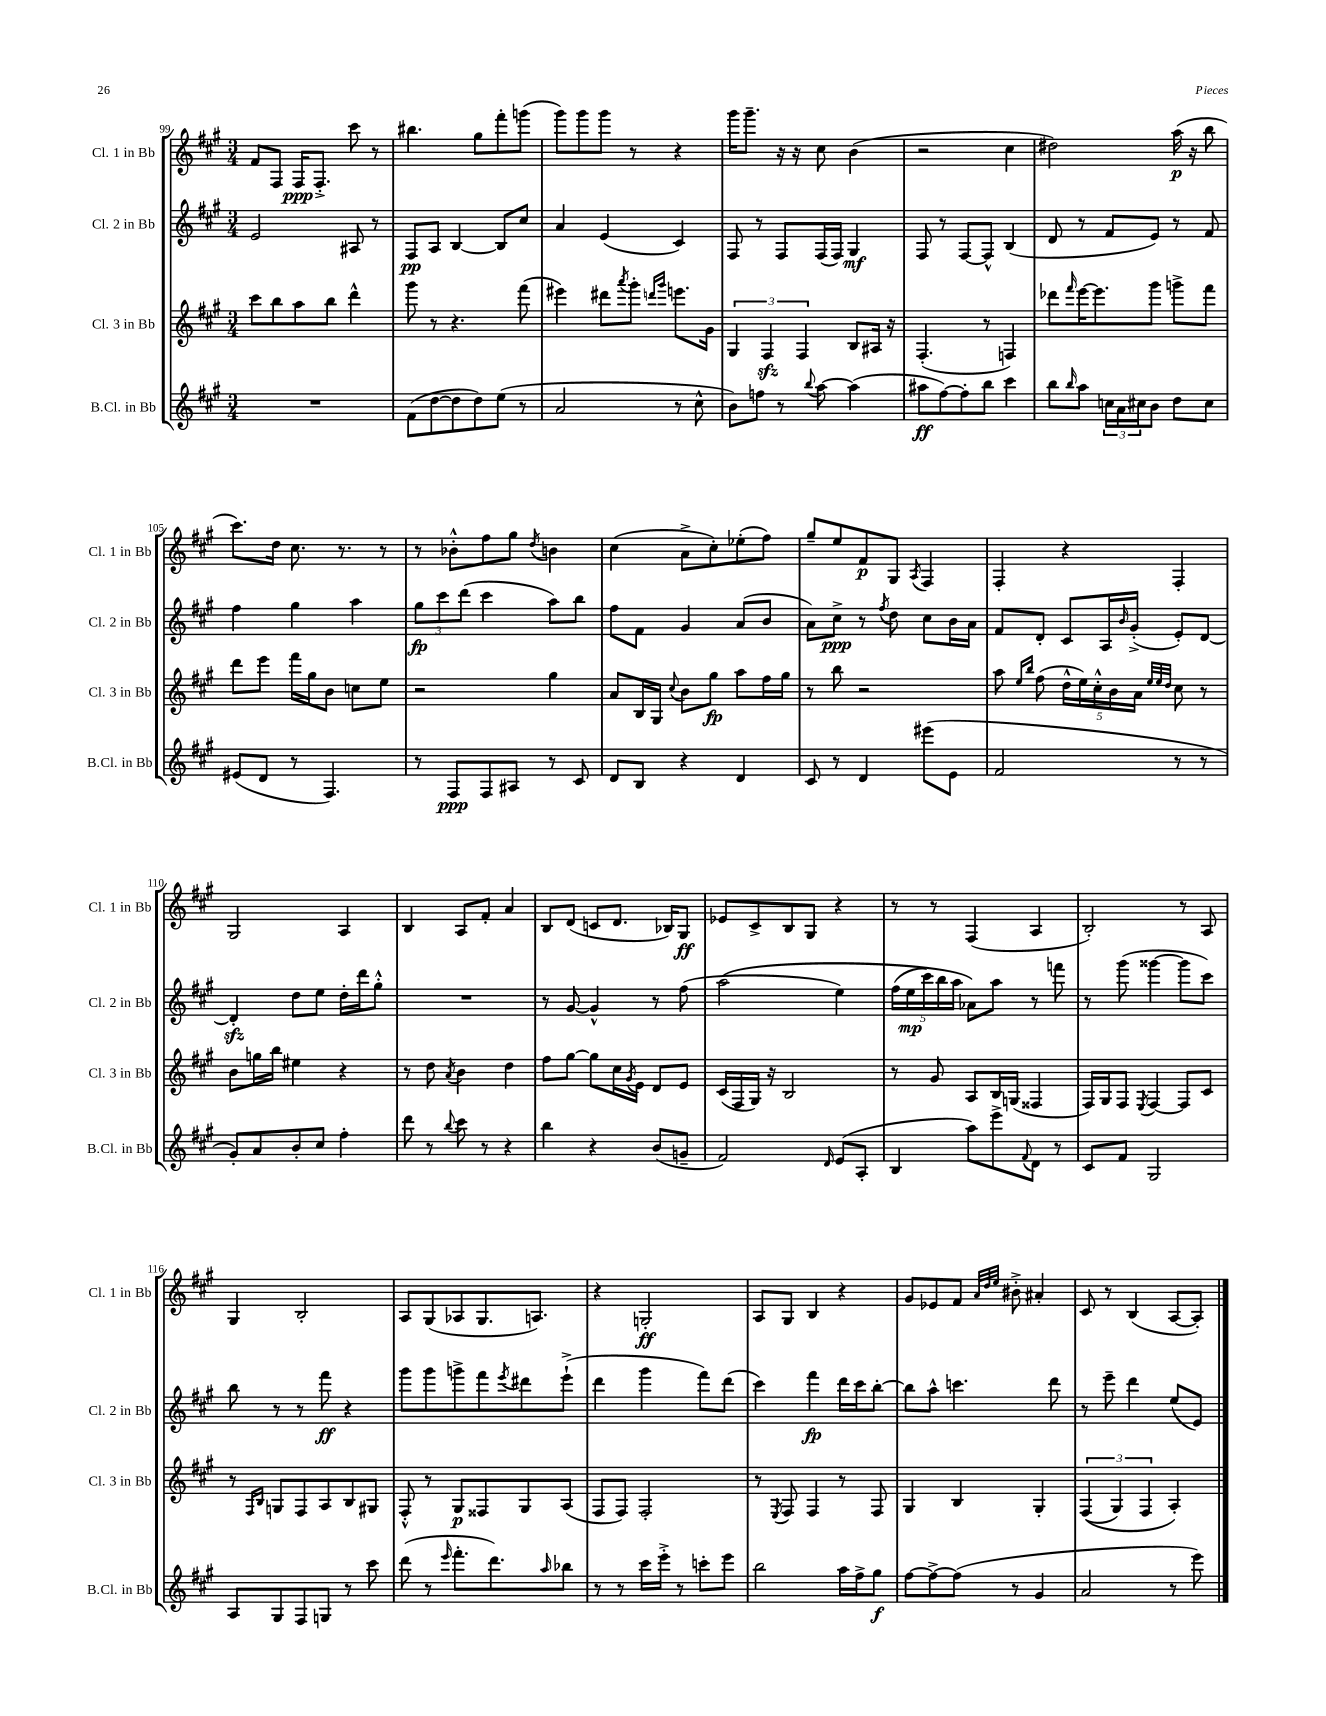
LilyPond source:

<<
\new StaffGroup <<
\new Staff = "s0" \with { instrumentName = "Cl. 1 in Bb" shortInstrumentName = "Cl. 1 in Bb" } {
    \clef treble \key a \major \numericTimeSignature \time 3/4
    fis'8 fis8 fis16\ppp fis8.-.-> cis'''8 r8 |
    bis''4. gis''8 fis'''8-. g'''8( |
    gis'''8) gis'''8 gis'''8 r8 r4 |
    gis'''16 gis'''8.-- r16 r16 cis''8 b'4( |
    r2 cis''4 |
    dis''2) a''16\p( r16 b''8 |
    cis'''8.) d''16 cis''8. r8. r8 |
    r8 bes'8-.-^ fis''8 gis''8 \acciaccatura { d''8 } b'4 |
    cis''4( a'8-> cis''8-.) ees''8-.( fis''8) |
    gis''8-- e''8 fis'8\p gis8 \acciaccatura { a8 } fis4 |
    fis4-. r4 fis4-. |
    gis2 a4 |
    b4 a8 fis'8-. a'4 |
    b8 d'8( c'8 d'8. bes16) gis8\ff |
    ees'8 cis'8-> b8 gis8 r4 |
    r8 r8 fis4( a4 |
    b2-.) r8 a8 |
    gis4 b2-. |
    a8 gis8( aes8 gis8. a8.) |
    r4 g2-.\ff |
    a8 gis8 b4 r4 |
    gis'8 ees'8 fis'8 \grace { a'32 d''32 e''32 } bis'8-.-> ais'4-. |
    cis'8 r8 b4( a8~ a8-.) \bar "|." |
}
\new Staff = "s1" \with { instrumentName = "Cl. 2 in Bb" shortInstrumentName = "Cl. 2 in Bb" } {
    \clef treble \key a \major \numericTimeSignature \time 3/4
    e'2 ais8 r8 |
    fis8\pp a8 b4~ b8 cis''8 |
    a'4 e'4( cis'4) |
    fis8 r8 fis8 fis16( fis16) gis4\mf |
    fis8 r8 fis8~ fis8-^ b4( |
    d'8 r8 fis'8 e'8) r8 fis'8 |
    fis''4 gis''4 a''4 |
    \tuplet 3/2 { gis''8\fp cis'''8 d'''8( } cis'''4 a''8) b''8 |
    fis''8 fis'8 gis'4 a'8( b'8 |
    a'8) cis''8->\ppp r8 \acciaccatura { fis''8 } d''8 cis''8 b'16 a'16 |
    fis'8 d'8-. cis'8 a16 \grace { b'16 } gis'16-.->( e'8-.) d'8~ |
    d'4-.\sfz d''8 e''8 d''16-. d'''16 gis''8-.-^ |
    R2. |
    r8 gis'8~ gis'4-^ r8 fis''8( |
    a''2\( e''4) |
    \tuplet 5/4 { fis''16( e''16\mp cis'''16) b''16 a''16 } aes'8\) a''8 r8 f'''8 |
    r8 gis'''8( gisis'''4~ gisis'''8 cis'''8) |
    b''8 r8 r8 fis'''8\ff r4 |
    gis'''8 gis'''8 g'''8-> fis'''8 \acciaccatura { e'''8 } dis'''8 e'''8-!->( |
    d'''4 gis'''4 fis'''8) d'''8( |
    cis'''4) fis'''4\fp d'''16 cis'''16 b''8~-. |
    b''8 a''8-^ c'''4. d'''8 |
    r8 e'''8-- d'''4 e''8( e'8) \bar "|." |
}
\new Staff = "s2" \with { instrumentName = "Cl. 3 in Bb" shortInstrumentName = "Cl. 3 in Bb" } {
    \clef treble \key a \major \numericTimeSignature \time 3/4
    cis'''8 b''8 a''8 b''8 d'''4-^ |
    gis'''8 r8 r4. fis'''8( |
    eis'''4) dis'''8 \acciaccatura { a'''8 } gis'''8-. \grace { d'''16 gis'''16 } e'''8. gis'16 |
    \tuplet 3/2 { gis4 fis4\sfz fis4 } b8 ais16 r16 |
    fis4.-.( r8 f4) |
    des'''8 \grace { fis'''16 } e'''16~ e'''8. gis'''8 g'''8-> fis'''8 |
    d'''8 e'''8 fis'''16 gis''16 b'8 c''8 e''8 |
    r2 gis''4 |
    a'8 b16 gis16 \appoggiatura { cis''8 } b'8 gis''8\fp a''8 fis''16 gis''16 |
    r8 b''8 r2 |
    a''8 \grace { e''16 b''16 } fis''8( \tuplet 5/4 { d''16-^ e''16) cis''16-.-^ b'16 a'16 } \grace { e''32 e''32 d''32 } cis''8 r8 |
    b'8 g''16 b''16 eis''4 r4 |
    r8 d''8 \acciaccatura { a'8 } b'4 d''4 |
    fis''8 gis''8~ gis''8 cis''16 \acciaccatura { gis'8 } e'16 d'8 e'8 |
    cis'16( fis16 gis16) r16 b2 |
    r8 gis'8 a8 b16 g16( fisis4 |
    fis16) gis16 fis8 \acciaccatura { e8 } fis4~ fis8 cis'8 |
    r8 \grace { fis16 b16 } g8 fis8 a8 b8 gis8 |
    fis8-.-^ r8 gis8\p fisis8 gis8 a8( |
    fis8 fis8) fis2-. |
    r8 \acciaccatura { e8 } fis8 fis4 r8 fis8 |
    gis4 b4 gis4-. |
    \tuplet 3/2 { fis4(\( gis4) fis4 } a4-.\) \bar "|." |
}
\new Staff = "s3" \with { instrumentName = "B.Cl. in Bb" shortInstrumentName = "B.Cl. in Bb" } {
    \clef treble \key a \major \numericTimeSignature \time 3/4
    R2. |
    fis'8( d''8~ d''8 d''8) e''8( r8 |
    a'2 r8 cis''8-^ |
    b'8) f''8 r8 \appoggiatura { b''8 } a''8~ a''4( |
    ais''8\ff fis''8~) fis''8-. b''8 cis'''4 |
    b''8 \grace { b''16 } a''8 \tuplet 3/2 { c''16 a'16 cis''16 } b'8 d''8 cis''8 |
    eis'8( d'8 r8 fis4.) |
    r8 fis8\ppp fis8 ais8 r8 cis'8 |
    d'8 b8 r4 d'4 |
    cis'8 r8 d'4 eis'''8( e'8 |
    fis'2 r8 r8 |
    gis'8-.) a'8 b'8-. cis''8 fis''4-. |
    d'''8 r8 \appoggiatura { b''8 } cis'''8 r8 r4 |
    b''4 r4 b'8( g'8-- |
    fis'2) \grace { d'16 } e'8( a8-. |
    b4 a''8) e'''8-> \appoggiatura { fis'8 } d'8 r8 |
    cis'8 fis'8 gis2 |
    a8 gis8 fis8 g8 r8 cis'''8 |
    d'''8( r8 \grace { e'''16 } fis'''8.-. d'''8.) \grace { a''16 } bes''8 |
    r8 r8 cis'''16 e'''16-.-> r8 c'''8-. e'''8 |
    b''2 a''16 fis''16-> gis''8\f |
    fis''8~ fis''8~-> fis''8( r8 gis'4 |
    a'2 r8 e'''8) \bar "|." |
}
>>
>>
\layout { \context { \Score currentBarNumber = #99 } }
